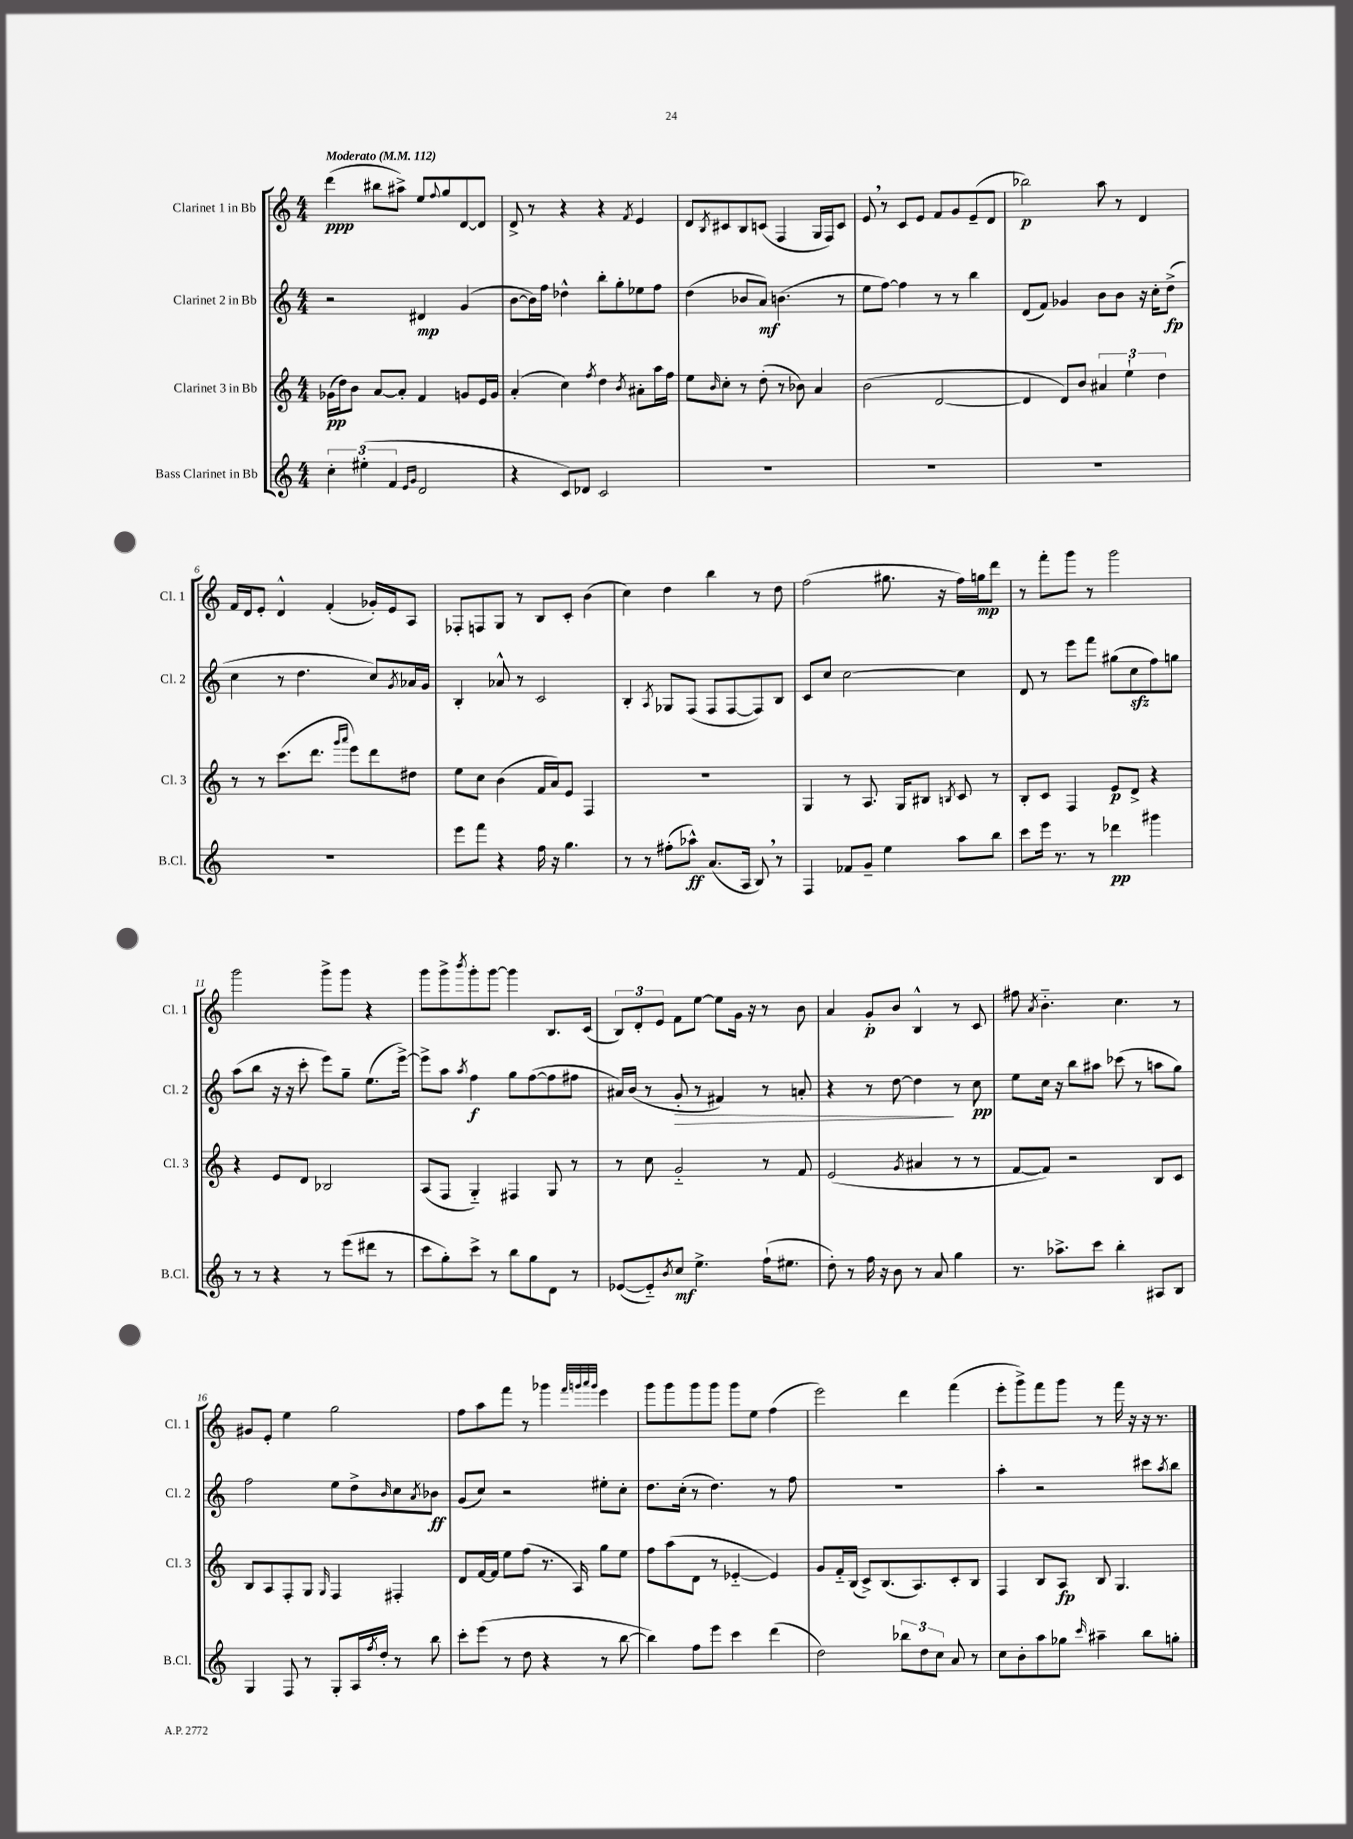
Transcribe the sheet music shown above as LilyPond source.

<<
\new StaffGroup <<
\new Staff = "s0" \with { instrumentName = "Clarinet 1 in Bb" shortInstrumentName = "Cl. 1" } {
    \clef treble \key c \major \numericTimeSignature \time 4/4 \tempo "Moderato" 4 = 112
    d'''4\ppp( bis''8 ais''8->) e''8 \appoggiatura { f''8 } g''8 d'8~ d'8 |
    d'8-> r8 r4 r4 \acciaccatura { f'8 } e'4 |
    d'8 \acciaccatura { b8 } cis'8 b8 c'8( f4 g16 f16) c'8 |
    e'8 \breathe r8 c'8 e'8 f'8 g'8 e'8--( d'8 |
    bes''2\p) a''8 r8 d'4 |
    f'16 d'16 e'8-. d'4-^ f'4-.( ges'16-.) e'16 a8 |
    fes8-. f8 g8 r8 b8 c'8-. b'4( |
    c''4) d''4 b''4 r8 d''8 |
    f''2( gis''8. r16 f''16) g''16\mp d'''8 |
    r8 f'''8-. g'''8 r8 g'''2 |
    g'''2 g'''8-> g'''8 r4 |
    g'''8 g'''8-> \acciaccatura { b'''8 } g'''8-. g'''8~ g'''4 b8. c'16( |
    \tuplet 3/2 { b8) d'8-. e'8 } f'8 e''8~ e''8 g'16 r16 r8 b'8 |
    a'4 g'8-.\p b'8 b4-^ r8 c'8 |
    fis''8 \acciaccatura { a'8 } b'4.-_ c''4. r8 |
    gis'8 e'8-. e''4 g''2 |
    f''8 a''8 f'''8 r8 ges'''4 \grace { f'''32 g'''32 a'''32 g'''32 } e'''4 |
    g'''8 g'''8 g'''8 g'''8 g'''8 e''8 f''4( |
    e'''2) d'''4 f'''4( |
    e'''8-. g'''8->) f'''8 g'''8 r8 f'''16 r16 r16 r8. \bar "|." |
}
\new Staff = "s1" \with { instrumentName = "Clarinet 2 in Bb" shortInstrumentName = "Cl. 2" } {
    \clef treble \key c \major \numericTimeSignature \time 4/4
    r2 dis'4\mp g'4( |
    b'8~ b'16) f''16 des''4-^ b''8-. g''8-. ees''8 f''8 |
    d''4( bes'8 a'8\mf) b'4.( r8 |
    e''8 f''8~) f''4 r8 r8 b''4 |
    d'8( f'8) ges'4 b'8 b'8 r16 c''16-. d''8->\fp( |
    c''4 r8 d''4. c''8) \acciaccatura { g'8 } aes'16 g'16 |
    b4-. aes'8-^ r8 c'2 |
    b4-. \acciaccatura { a8 } ges8 f8( f8 f8~ f8) b8 |
    c'8 c''8 c''2~ c''4 |
    d'8 r8 e'''8 f'''8 gis''8( c''8\sfz f''8) g''8 |
    a''8( b''8 r16 r16 c'''8-. e'''8) g''8-- e''8.( e'''16~->) |
    e'''8-> a''8 \acciaccatura { a''8 } f''4\f g''8 f''8~( f''8 fis''8 |
    ais'16) b'16( r8 g'8-.\> r8 fis'4) r8 a'8-. |
    r4 r8 d''8~ d''4\! r8 c''8\pp |
    e''8 c''16 r16 b''8 ais''8 ces'''8( r8 a''8 g''8) |
    f''2 e''8 d''8-> \grace { b'16 } c''8 \acciaccatura { a'8 } bes'8\ff |
    g'8( c''8) r2 eis''8-. c''8-. |
    d''8. c''16-.( r8 d''4.) r8 f''8 |
    R1 |
    a''4-. r2 cis'''8 \acciaccatura { a''8 } b''8 \bar "|." |
}
\new Staff = "s2" \with { instrumentName = "Clarinet 3 in Bb" shortInstrumentName = "Cl. 3" } {
    \clef treble \key c \major \numericTimeSignature \time 4/4
    ges'16\pp( d''16) b'8 a'8~ a'8-. f'4 g'8 e'16 g'16 |
    a'4-.( c''4) \acciaccatura { f''8 } d''4 \acciaccatura { b'8 } ais'8-. a''16 f''16 |
    e''8 \grace { b'16 } c''8-. r8 d''8-.( r8 bes'8) a'4 |
    b'2( d'2~ |
    d'4 d'8) b'8 \tuplet 3/2 { ais'4 e''4-! d''4 } |
    r8 r8 c'''8.( d'''8. \grace { g'''16 a'''16 } e'''8) d'''8 dis''8 |
    e''8 c''8 b'4( f'16 a'16) e'8 f4 |
    R1 |
    g4 r8 a8. g16 bis8 \acciaccatura { b8 } c'8 r8 |
    b8-. c'8 f4 e'8\p d'8-> r4 |
    r4 e'8 d'8 bes2 |
    a8( f8 g4-_) fis4 g8 r8 |
    r8 c''8 g'2-_ r8 f'8 |
    e'2( \acciaccatura { g'8 } ais'4 r8 r8 |
    f'8~ f'8) r2 b8 c'8 |
    b8 a8 f8-. g8 \grace { g16 } f4 fis4-. |
    d'8 f'16~ f'16 e''8 f''8( r8. a16) g''8 e''8 |
    f''8 a''8( d'8 r8 ees'4~-_ ees'4) |
    g'8 f'16-_ b16( c'8->) b8.( a8.) c'8-. b8 |
    f4 b8 a8\fp b8 g4. \bar "|." |
}
\new Staff = "s3" \with { instrumentName = "Bass Clarinet in Bb" shortInstrumentName = "B.Cl." } {
    \clef treble \key c \major \numericTimeSignature \time 4/4
    \tuplet 3/2 { c''4-. eis''4-.( f'4 } \grace { e'16 g'16 } d'2 |
    r4 c'8) des'8 c'2 |
    R1 |
    R1 |
    R1 |
    R1 |
    e'''8 f'''8 r4 f''16 r16 g''4. |
    r8 r8 fis''8-.( aes''8-^\ff) a'8.( a16 b8) \breathe r8 |
    f4 fes'8 g'8-- e''4 a''8 b''8 |
    c'''8 e'''16 r8. r8 des'''4\pp gis'''4 |
    r8 r8 r4 r8 e'''8( dis'''8 r8 |
    c'''8 g''8-.) c'''8-> r8 b''8 g''8 d'8 r8 |
    ees'8~( ees'8-_) \acciaccatura { b'8 } c''8\mf e''4.-> f''16-!( eis''8. |
    d''8-.) r8 f''16 r16 b'8 r8 a'8 g''4 |
    r8. aes''8.-> c'''8 b''4-. ais8 b8 |
    g4 f8 r8 g8-. a16 \acciaccatura { f''8 } d''16-. r8 b''8 |
    c'''8-. e'''8( r8 d''8 r4 r8 b''8~ |
    b''4) f''8 e'''8 c'''4 d'''4( |
    d''2) \tuplet 3/2 { bes''8 d''8 c''8 } a'8 r8 |
    c''8 b'8-. a''8 ges''8 \grace { c'''16 } ais''4-- b''8 g''8-. \bar "|." |
}
>>
>>
